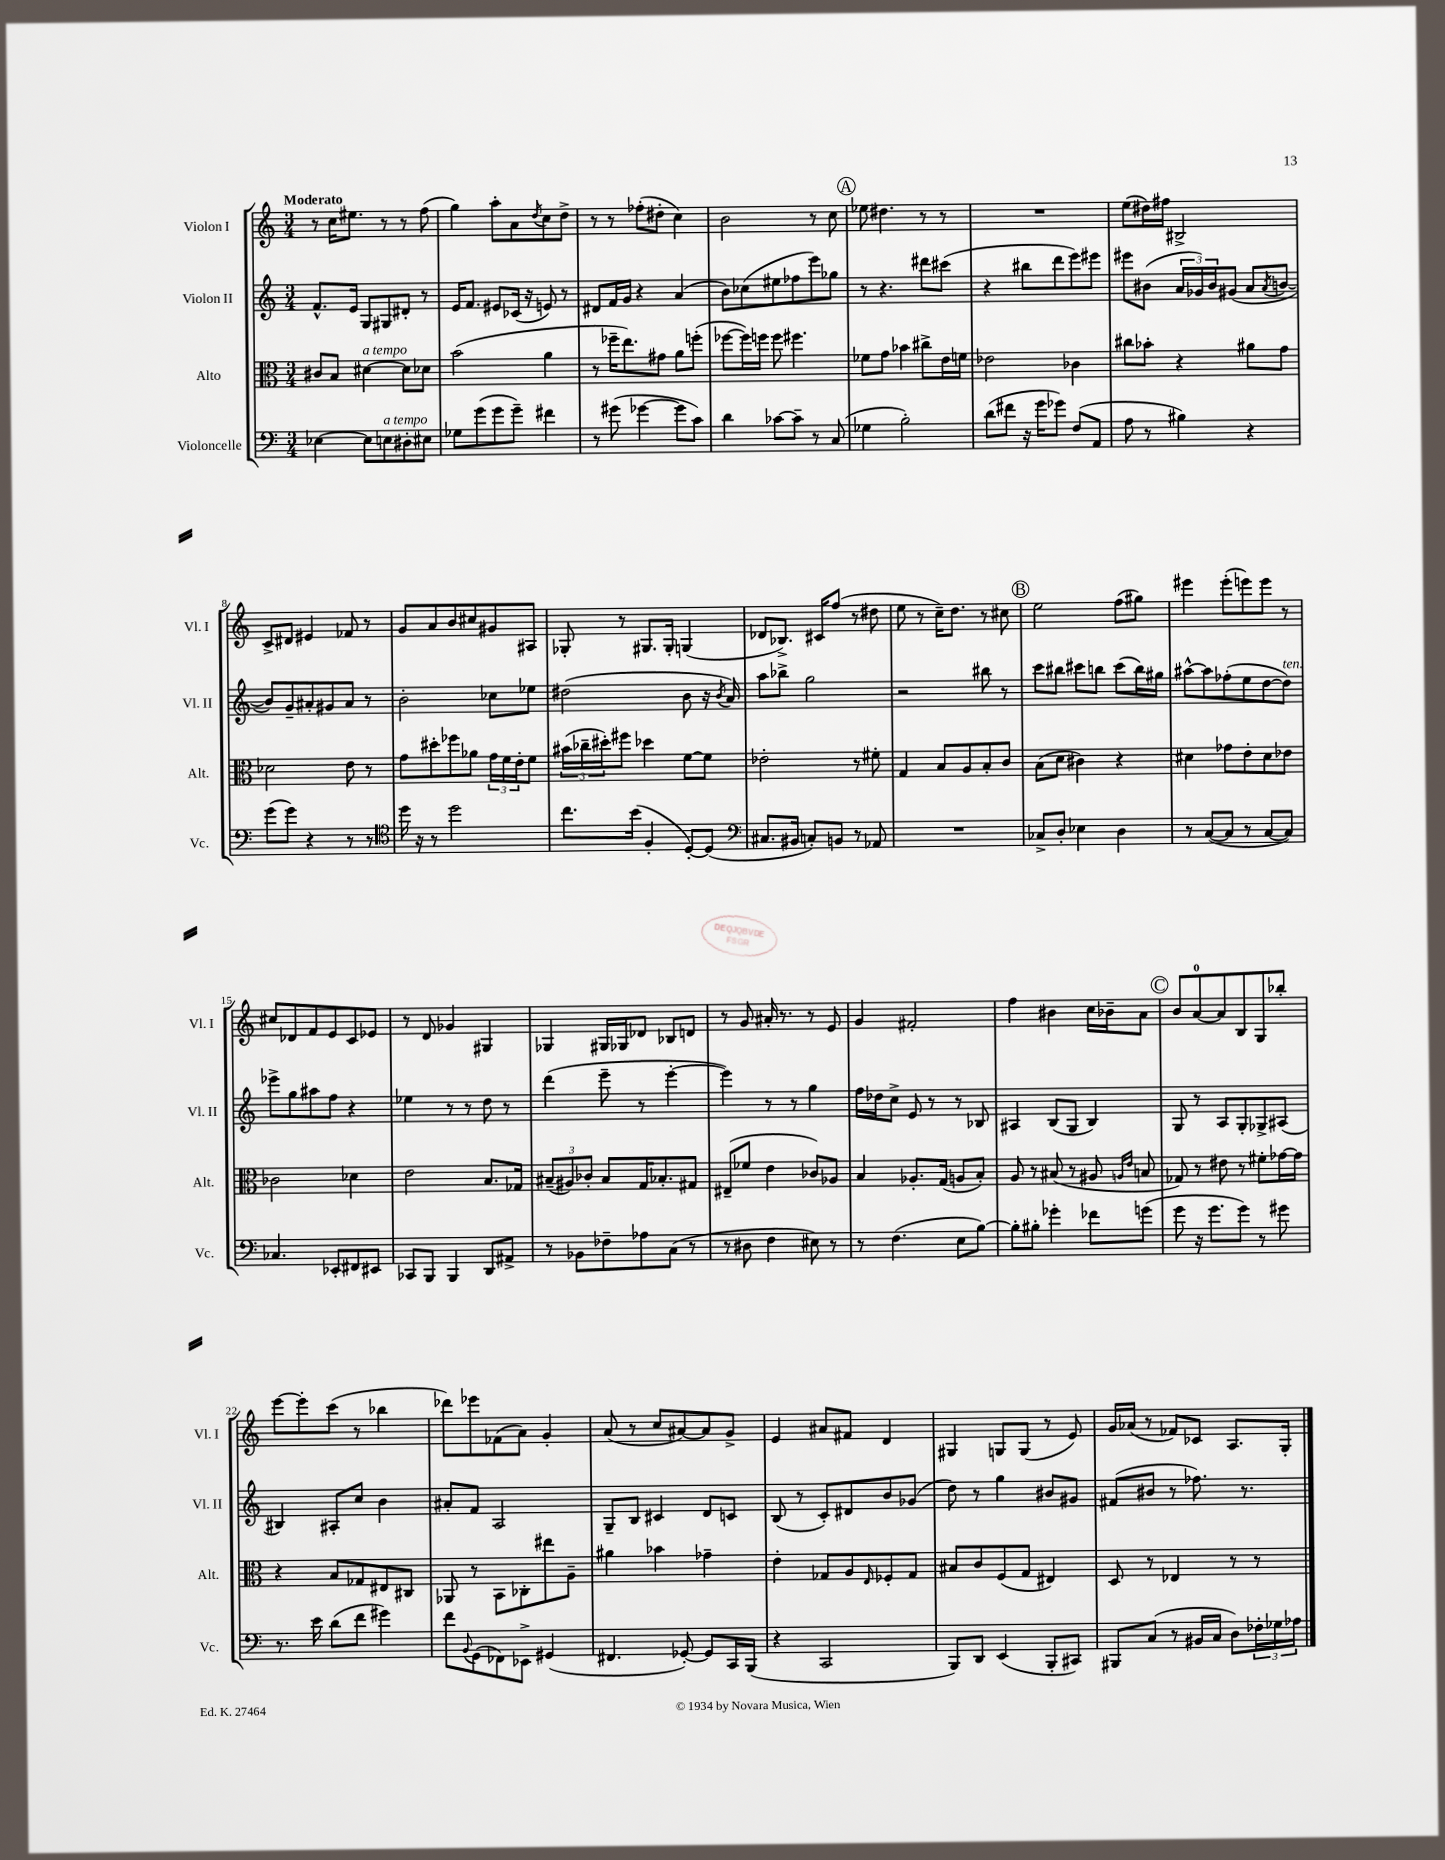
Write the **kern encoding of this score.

**kern	**kern	**kern	**kern
*staff4	*staff3	*staff2	*staff1
*clefF4	*clefC3	*clefG2	*clefG2
*k[]	*k[]	*k[]	*k[]
*M3/4	*M3/4	*M3/4	*M3/4
[4E-	8c#	8.f^^	8r
.	8B	.	16cc
.	.	16e	8.ee#
8E-]	[4d#	8G	.
8E	.	8G#	8r
8D#'	8d#]	8d#'	8r
8E#	8d-	8r	(8ff
=	=	=	=
8G-	(2b	16e	4gg)
.	.	8.f	.
(8g	.	.	.
8g	.	8e#	8aa'
8g~)	.	(16c-	8a
.	.	16r	.
.	.	.	8qdd
4f#	4a	8e)	8cc
.	.	8r	8dd^
=	=	=	=
8r	8r	8d#	8r
(8g#	16ff-~	16f	8r
.	8.ee)	16g	.
[4g-	.	4r	(8ff-'
.	8g#	.	8dd#'
8g-]	8a	(4a	4cc)
8c)	(8ff'	.	.
=	=	=	=
4d	[8ff-	8b)	2b
.	16ff-])	(8cc-	.
.	16ff	.	.
[8c-	8ff	8ee#	.
8c-~]	4.ff#	8ff-	.
8r	.	8eee)	8r
(8C	.	8gg-	8cc
=	=	=	=
4G-	8f-	8r	8ee-
.	8g	4.r	4.dd#
2B')	4b-	.	.
.	8cc#^	8ddd#	8r
.	16e	(8ccc#	8r
.	16f	.	.
=	=	=	=
(8d	2e-	4r	2.r
8f#	.	.	.
16r	.	8bb#	.
16g	.	.	.
8g-)	.	8ddd	.
(8F	4c-	8eee)	.
8AA	.	8eee#	.
=	=	=	=
8A	8cc#	8eee#	(8ee
8r	8b-'	(8b#	16dd#)
.	.	.	16ff#
4B#)	4r	24a	2B#^
.	.	24g-)	.
.	.	24b#	.
.	.	(8g#	.
4r	8a#	8a	.
.	.	8qa	.
.	8g	[8b	.
=	=	=	=
(8g	2d-	8b])	8c^
8g)	.	8g~	8d#
4r	.	8a#'	4e#
.	.	8g#	.
8r	8e	8a#	8f-
8r	8r	8r	8r
=	=	=	=
*clefC4	*	*	*
16dd	8g	2b'	8g
16r	.	.	.
8r	8dd#'	.	8a
2dd	8ff-	.	8b
.	8a-	.	8cc#
.	24g	8cc-	8g#
.	24f	.	.
.	24e'	.	.
.	8f	8ee-	8A#
=	=	=	=
8.cc	(24b#	(2dd#	8G-'
.	24cc-~	.	.
.	24dd#')	.	.
.	8ff#	.	8r
(16b	.	.	.
4F'	4dd-	.	8.G#
.	.	.	16G#'
[8D')	[8f	8b	(4G
(8D]	8f]	16r	.
.	.	8qb	.
.	.	16a)	.
=	=	=	=
*clefF4	*	*	*
8.C#	2e-'	8aa	8d-
.	.	8bb-^	8.B-^)
16BB#	.	.	.
8C')	.	2gg	.
.	.	.	16c#
8BB	.	.	(8ff
8r	8r	.	8r
8AA-	8f#'	.	8dd#
=	=	=	=
2.r	4G	2r	8ee
.	.	.	8r
.	8B	.	16cc~)
.	.	.	8.dd
.	8A	.	.
.	8B'	8bb#	8r
.	8c	8r	8cc#
=	=	=	=
8C-^	(8B	8ccc	2ee
8D'	8d	8bb#	.
4E-	4c#)	8ccc#	.
.	.	8bb	.
4D	4r	(8ccc#	(8ff
.	.	16bb)	8gg#)
.	.	16gg#	.
=	=	=	=
8r	4d#	[8aa#^^	4eee#
([8C	.	8aa#]	.
8C]	8g-	(8ff-'	(8eee#'
8r	8e'	8ee	8eee)
[8C	8d#	[8dd	8eee
8C])	8e-	8dd])	8r
=	=	=	=
4.C-	2c-	8eee-^	8cc#
.	.	8gg	8d-
.	.	8aa#	8f
8EE-'	.	8ff	8e
8FF#	4d-	4r	8c
8EE#	.	.	8e-
=	=	=	=
8CC-	2e	4ee-	8r
8BBB	.	.	8d
4BBB	.	8r	4g-
.	.	8r	.
8DD	8.B	8dd	4G#
8AA#^	.	8r	.
.	16G-	.	.
=	=	=	=
8r	(12B#~	(4ddd	4G-
.	12A#)	.	.
8BB-	.	.	.
.	12c-'	.	.
8F-~	8B#	8eee~	16G#
.	.	.	16G-
8A-	16G	8r	8d-
.	8.B-'	.	.
(8C	.	[4eee'	8B-
8r	8G#	.	8d
=	=	=	=
8r	(8E#~	4eee])	8r
8D#	8f-	.	8g
4F	4e	8r	16a#'
.	.	.	8.r
.	.	8r	.
8E#)	8c-)	4gg	8r
8r	8A-	.	8e
=	=	=	=
8r	4B	16ff	4g
.	.	16dd-	.
(4.F	.	8cc^	.
.	8.A-'	8e	2f#'
.	.	8r	.
.	(16G	.	.
8E	8A	8r	.
[8B)	8B')	8B-	.
=	=	=	=
8B']	8A	4A#	4ff
8B#'	8r	.	.
4g-'	(8B#	(8B	4b#
.	8r	8G	.
8f-	8A#	4B)	16cc
.	.	.	16b-~
.	16qqA	.	.
.	16qqe	.	.
(8g	8B	.	8a
=	=	=	=
8g	8G-)	8G	8b
16r	8r	8r	[8a
8.g	.	.	.
.	8e#	8A	8a]
8g)	8r	8G'	8B
8r	8f#'	8G-^	8G
8g#	[16g-	(8A#	8bb-'
.	16g-]	.	.
=	=	=	=
8.r	4r	4B#)	[8eee
.	.	.	8eee']
16e	.	.	.
(8d	8B	8A#'	(8ccc
8f	8G-	8cc	8r
4g#)	8E#	4b	4bb-
.	8C#	.	.
=	=	=	=
8f	8AA-	8a#'	8ddd-)
8qqBB	.	.	.
(8GG	8r	8f	8eee-
8FF-)	8BB	2A	(8f-
8EE-^	8C-'	.	8a)
(4GG#	8ee#	.	4g'
.	8A~	.	.
=	=	=	=
4.FF#	4a#	8G~	(8a
.	.	8B	8r
.	4b-	4c#	8cc
[8GG-')	.	.	[8a#)
8GG-]	4g-~	8d	8a#]
16CC	.	8c	8g^
(16BBB	.	.	.
=	=	=	=
4r	4e'	(8B	4e
.	.	8r	.
2CC	8G-	8c')	8a#
.	8A	8d#	8f#
.	16qqE	.	.
.	8F-'	8b	4d
.	8G-	(8g-	.
=	=	=	=
8BBB)	8B#	8dd)	4G#
8DD	8c	8r	.
(4EE	(8F	4gg	8G
.	8G	.	(8G
8BBB'	4E#)	8b#	8r
8CC#)	.	8g#	8e)
=	=	=	=
8BBB#	8D	(8f#	16g
.	.	.	(16a-
(8C	8r	8b#	8r
8r	4E-	8r	8f-)
16BB#	.	8.ff-)	8c-
16C	.	.	.
8D)	8r	.	8.A
.	.	8.r	.
24F-'	8r	.	.
24G-	.	.	.
.	.	.	16G'
24A-	.	.	.
==	==	==	==
*-	*-	*-	*-
